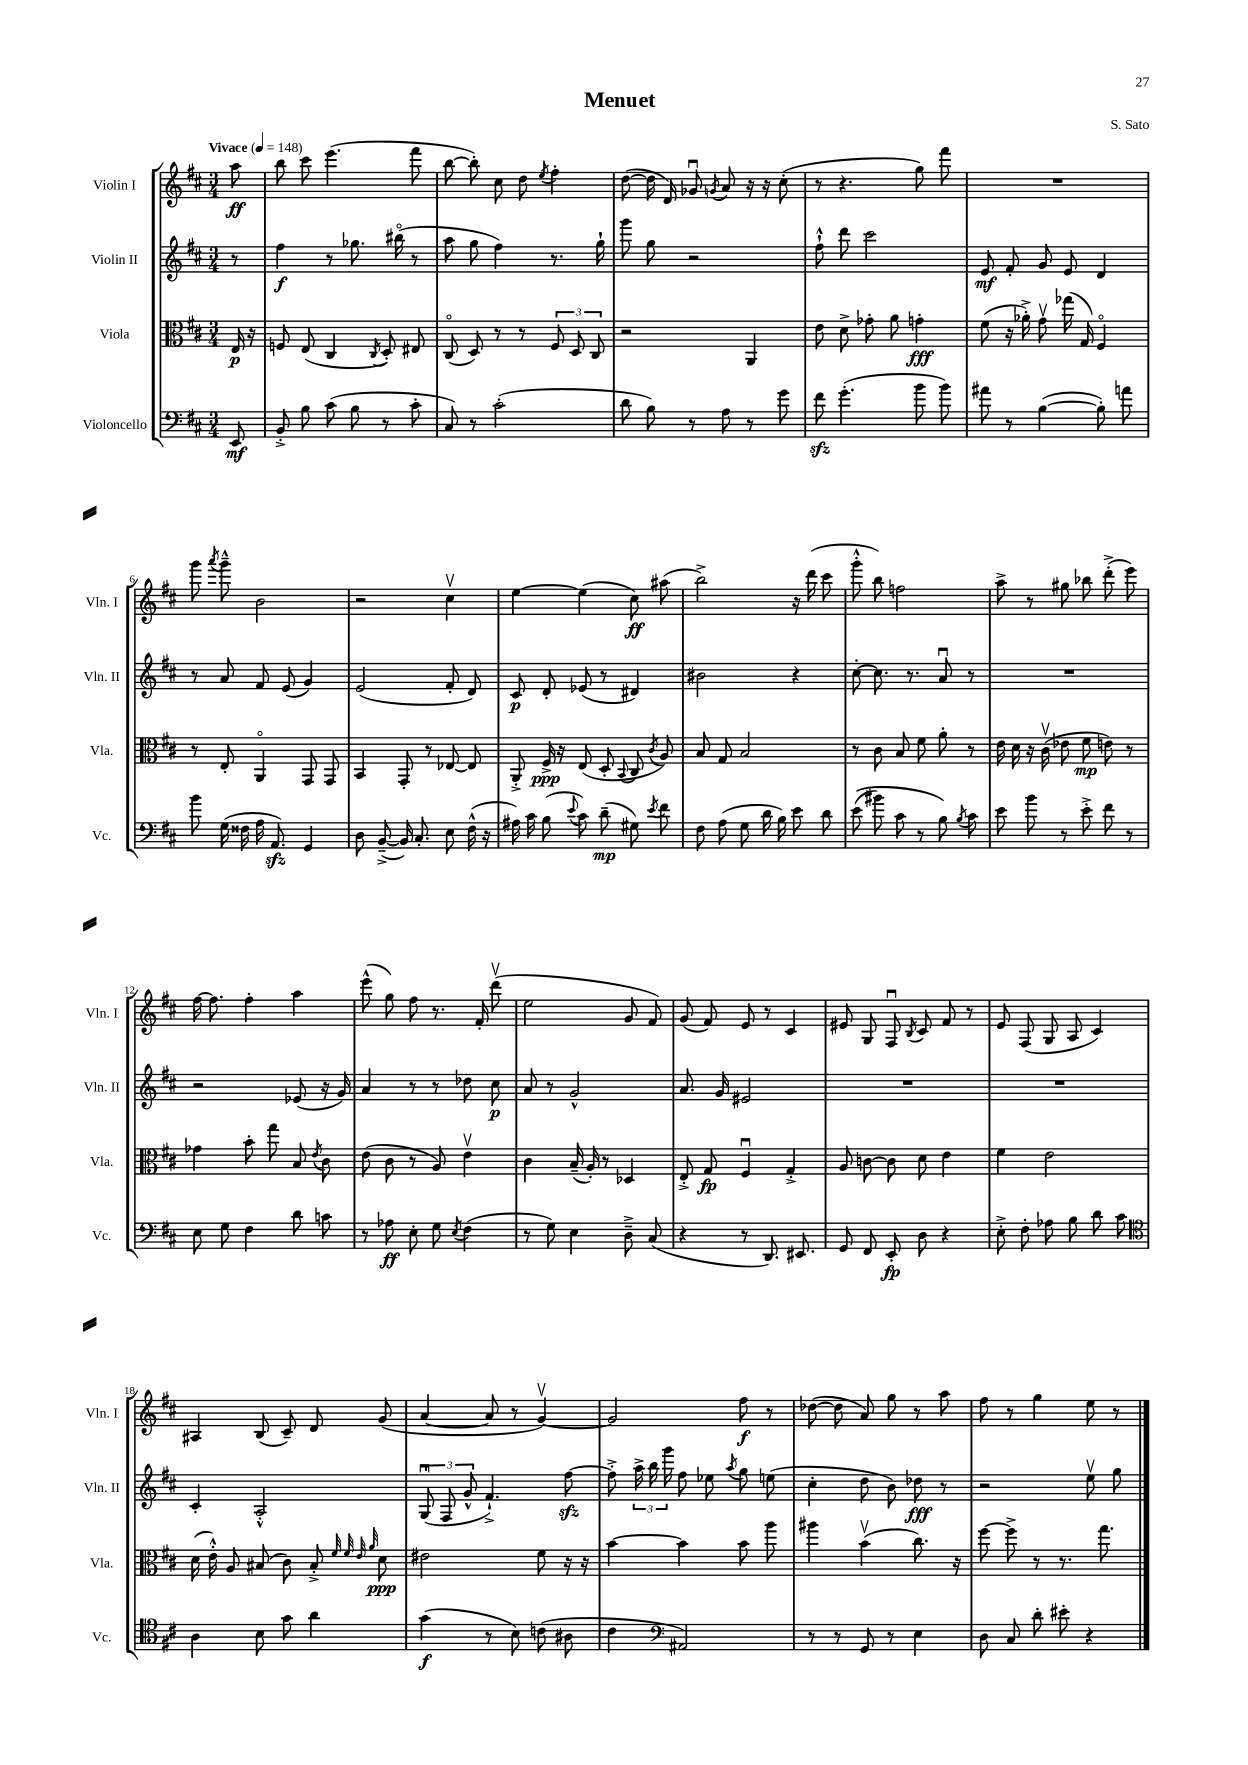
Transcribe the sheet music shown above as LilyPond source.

\header { title = "Menuet" composer = "S. Sato" }
<<
\new StaffGroup <<
\new Staff = "s0" \with { instrumentName = "Violin I" shortInstrumentName = "Vln. I" } {
    \clef treble \key d \major \numericTimeSignature \time 3/4 \partial 8 \tempo "Vivace" 4 = 148
    \autoBeamOff a''8\ff |
    b''8 cis'''8 e'''4.( fis'''8 |
    b''8~ b''8-.) cis''8 d''8 \acciaccatura { e''8 } fis''4-. |
    d''8~( d''16 d'16) ges'8\downbow \acciaccatura { g'8 } a'8 r16 r16 cis''8-.( |
    r8 r4. g''8) fis'''8 |
    R2. |
    g'''8 \acciaccatura { a'''8 } g'''8---^ b'2 |
    r2 cis''4\upbow |
    e''4~ e''4( cis''8\ff) ais''8( |
    b''2->) r16 d'''16( cis'''8 |
    g'''8-.-^ b''8) f''2 |
    a''8-> r8 gis''8 bes''8 d'''8-.->( e'''8) |
    fis''16~ fis''8. fis''4-. a''4 |
    e'''8-^( g''8) fis''8 r8. fis'16-. d'''8\upbow( |
    e''2 g'8 fis'8) |
    g'8( fis'8) e'8 r8 cis'4 |
    eis'8 g8 fis8\downbow \acciaccatura { b8 } cis'8 fis'8 r8 |
    e'8 fis8( g8 a8 cis'4) |
    ais4 b8( cis'8--) d'8 g'8( |
    a'4~ a'8 r8 g'4~\upbow) |
    g'2 fis''8\f r8 |
    des''8~( des''8 a'8) g''8 r8 a''8 |
    fis''8 r8 g''4 e''8 r8 \bar "|." |
}
\new Staff = "s1" \with { instrumentName = "Violin II" shortInstrumentName = "Vln. II" } {
    \clef treble \key d \major \numericTimeSignature \time 3/4 \partial 8
    \autoBeamOff r8 |
    fis''4\f r8 ges''8. bis''16\flageolet( r8 |
    a''8 g''8 fis''4) r8. g''16-! |
    g'''8 g''8 r2 |
    fis''8-!-^ d'''8 cis'''2 |
    e'8\mf fis'8-. g'8 e'8 d'4 |
    r8 a'8 fis'8 e'8( g'4) |
    e'2( fis'8-. d'8) |
    cis'8\p d'8-. ees'8( r8 dis'4) |
    bis'2 r4 |
    cis''8~-. cis''8. r8. a'8\downbow r8 |
    R2. |
    r2 ees'8( r16 g'16) |
    a'4 r8 r8 des''8 cis''8\p |
    a'8 r8 g'2-^ |
    a'8. g'16 eis'2 |
    R2. |
    R2. |
    cis'4-. a2-.-^ |
    \tuplet 3/2 { g8\downbow( fis8 g'8-^ } fis'4.-!->) fis''8~\sfz |
    fis''8-.-> \tuplet 3/2 { a''16-> b''16 g'''16 } fis''8 ees''8 \acciaccatura { a''8 } g''8 e''8( |
    cis''4-. d''8 b'8) des''8\fff r8 |
    r2 e''8\upbow g''8 \bar "|." |
}
\new Staff = "s2" \with { instrumentName = "Viola" shortInstrumentName = "Vla." } {
    \clef alto \key d \major \numericTimeSignature \time 3/4 \partial 8
    \autoBeamOff e16\p r16 |
    f8 e8( cis4 \acciaccatura { cis8 } d8-.) eis8 |
    cis8\flageolet( d8) r8 r8 \tuplet 3/2 { fis8 d8 cis8 } |
    r2 a,4 |
    e'8 d'8-> ges'8-. a'8 g'4-.\fff |
    fis'8( r16 aes'16-.->) g'8\upbow ges''16( g16) fis4\flageolet |
    r8 e8-. a,4\flageolet g,8 g,8 |
    b,4 g,8-. r8 ees8~ ees8 |
    a,8-.-> fis16->\ppp r16 e8( d8-. \appoggiatura { b,8 } cis8 \acciaccatura { cis'8 } a8) |
    b8 g8 b2 |
    r8 cis'8 b8 fis'8 a'8-. r8 |
    e'16 d'16 r16 cis'16\upbow( ees'8 fis'8\mp e'8) r8 |
    ges'4 b'8-. g''8 b8 \acciaccatura { e'8 } cis'8 |
    e'8( cis'8 r8 a8) e'4\upbow |
    cis'4 b16--( a16-.) r8 des4 |
    e8-.-> g8\fp fis4\downbow g4-.-> |
    a8 c'8~ c'8 d'8 e'4 |
    fis'4 e'2 |
    d'16( e'16-.-^) a8 bis8( cis'8) bis8-.-> \grace { fis'32 fis'32 e'32 a'32 } d'8\ppp |
    eis'2 fis'8 r16 r16 |
    b'4~ b'4 b'8 a''8 |
    ais''4 b'4\upbow( cis''8.) r16 |
    fis''8~ fis''8-> r8 r8. g''8. \bar "|." |
}
\new Staff = "s3" \with { instrumentName = "Violoncello" shortInstrumentName = "Vc." } {
    \clef bass \key d \major \numericTimeSignature \time 3/4 \partial 8
    \autoBeamOff e,8\mf |
    b,8-.-> b8 cis'8( b8 r8 cis'8-. |
    cis8) r8 cis'2-.( |
    d'8 b8) r8 a8 r8 g'8 |
    fis'8\sfz g'4.-.( b'8 b'8) |
    ais'8 r8 b4~( b8-.) a'8 |
    b'8 g16( fisis16 a16 a,8.\sfz) g,4 |
    d8 b,8~--->( b,16) cis8.-. e8 fis16-^( r16 |
    ais16) cis'16 b8( \appoggiatura { e'8 } cis'8) d'8--\mp( gis8) \acciaccatura { e'8 } fis'8 |
    fis8 a8( g8 d'16 b16) e'8 d'8 |
    e'8(\( bis'8) cis'8 r8 b8\) \acciaccatura { b8 } cis'8 |
    e'8 b'8 r8 e'8-.-> fis'8 r8 |
    e8 g8 fis4 d'8 c'8 |
    r8 aes8\ff e8-. g8 \acciaccatura { e8 } fis4( |
    r8 g8) e4 d8---> cis8( |
    r4 r8 d,8.) eis,8. |
    g,8 fis,8 e,8-.\fp d8 r4 |
    e8-.-> fis8-. aes8 b8 d'8 cis'8 |
    \clef tenor a4 b8 g'8 a'4 |
    g'4\f( r8 b8) c'8( ais8 |
    cis'4 \clef bass ais,2) |
    r8 r8 g,8 r8 e4 |
    d8 cis8 d'8-. eis'8-. r4 \bar "|." |
}
>>
>>
